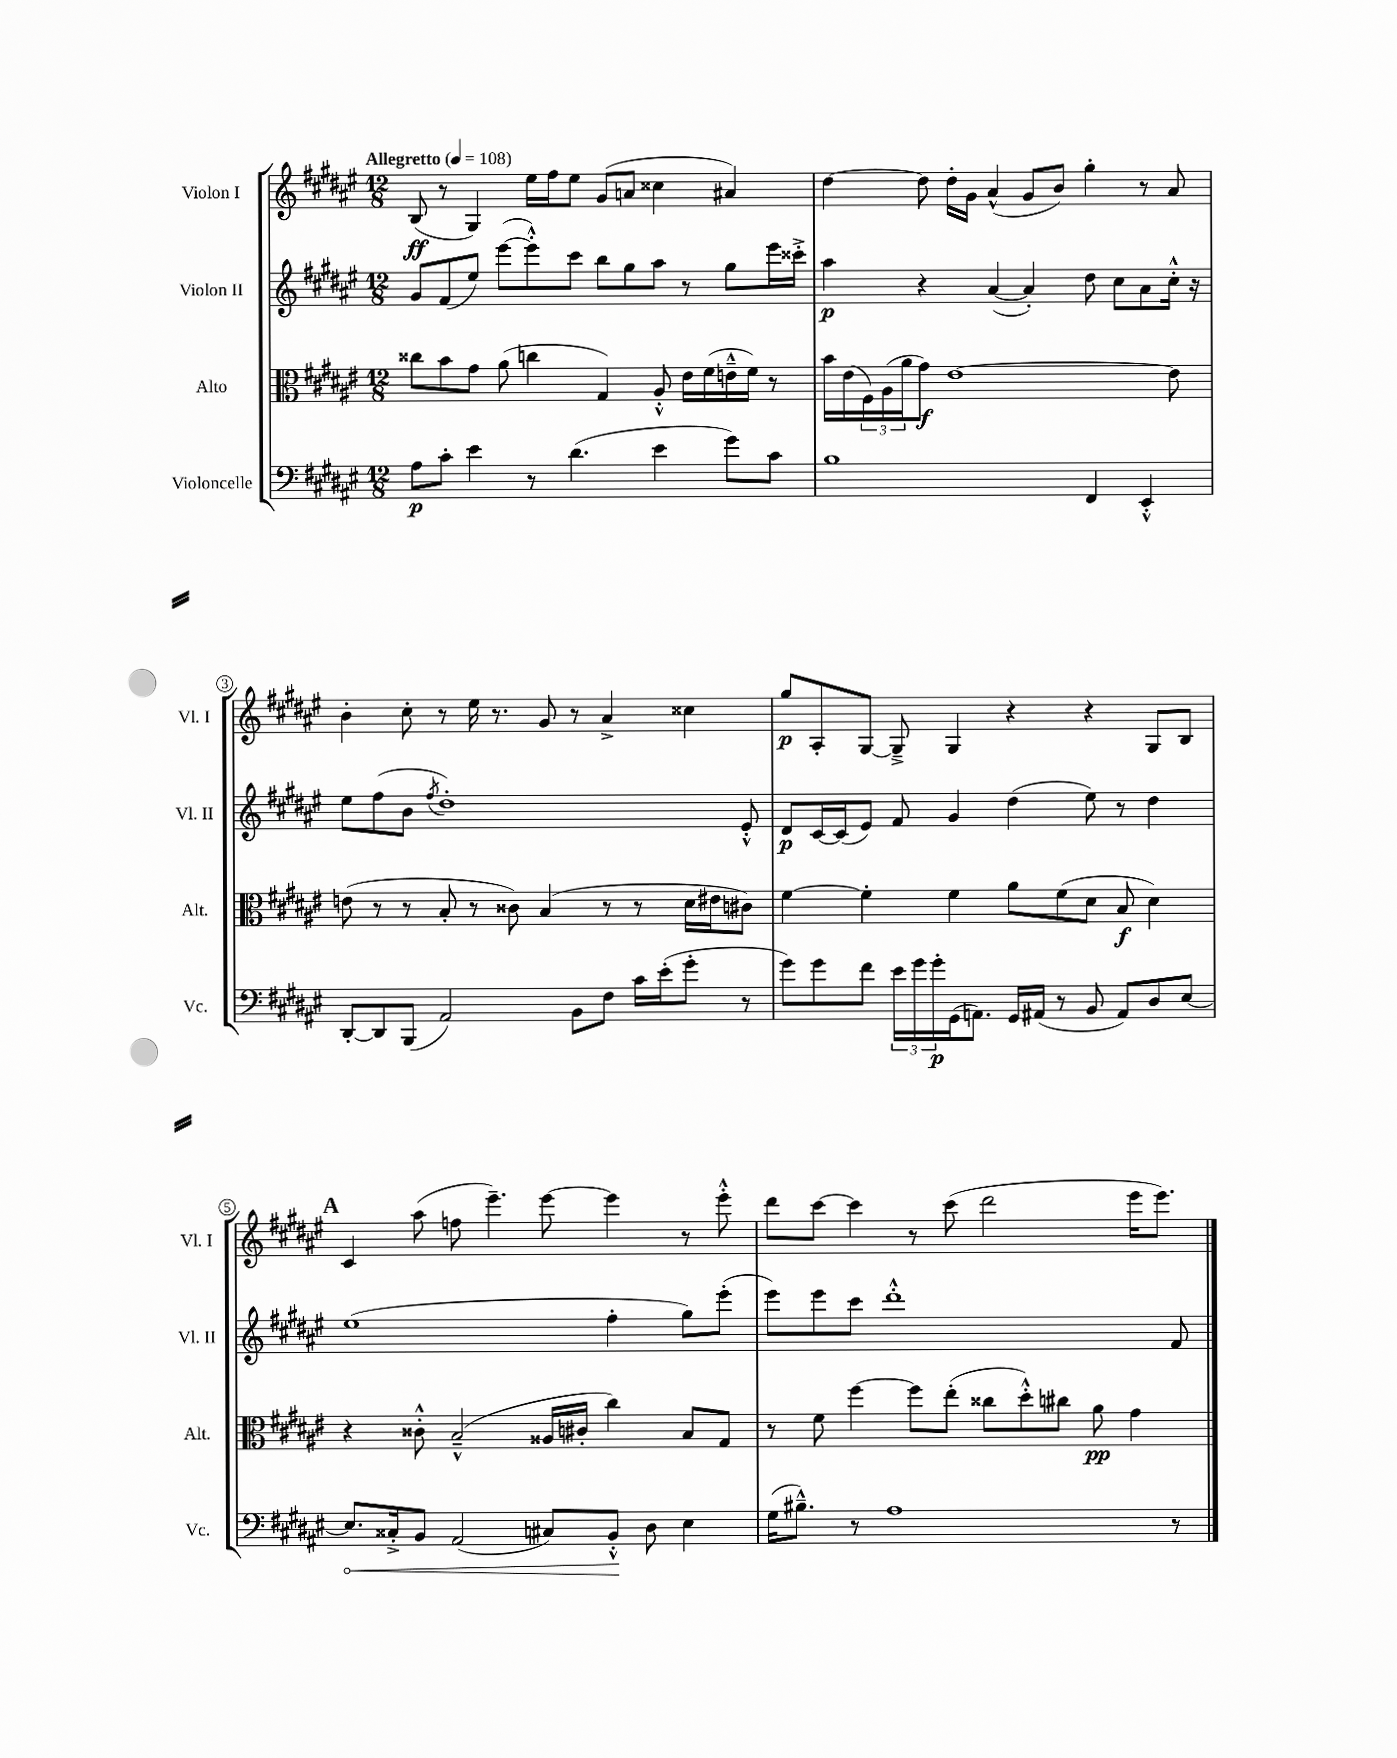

**kern	**dynam	**kern	**dynam	**kern	**dynam	**kern	**dynam
*part4	*part4	*part3	*part3	*part2	*part2	*part1	*part1
*staff4	*staff4	*staff3	*staff3	*staff2	*staff2	*staff1	*staff1
*I"Violoncelle	*	*I"Alto	*	*I"Violon II	*	*I"Violon I	*
*I'Vc.	*	*I'Alt.	*	*I'Vl. II	*	*I'Vl. I	*
*clefF4	*	*clefC3	*	*clefG2	*	*clefG2	*
*k[f#c#g#d#a#e#]	*	*k[f#c#g#d#a#e#]	*	*k[f#c#g#d#a#e#]	*	*k[f#c#g#d#a#e#]	*
*M12/8	*	*M12/8	*	*M12/8	*	*M12/8	*
*MM108	*	*MM108	*	*MM108	*	*MM108	*
=1	=1	=1	=1	=1	=1	=1	=1
!	!	!	!	!	!	!LO:TX:a:B:t=Allegretto	!
8A#\L	p	8cc##X\L	.	8g#/L	.	(8B/	ff
8c#'\J	.	8b\	.	(8f#/	.	8r	.
4e#\	.	8g#\J	.	8ee#/J)	.	4G#/)	.
.	.	(8a#\	.	([8eee#\L	.	.	.
8r	.	4ccn\	.	8eee#'^^\])	.	16ee#\LL	.
.	.	.	.	.	.	16ff#\J	.
(4.d#\	.	.	.	8ccc#\J	.	8ee#\J	.
.	.	4G#/)	.	8bb\L	.	(8g#/L	.
.	.	.	.	8gg#\	.	8an/J	.
4e#\	.	8A#'^^/	.	8aa#\J	.	4cc##X\	.
.	.	16e#\LL	.	8r	.	.	.
.	.	(16f#\	.	.	.	.	.
8g#\L)	.	16en~^^\	.	8gg#\L	.	4a#X/)	.
.	.	16f#\JJ)	.	.	.	.	.
8c#\J	.	8r	.	16eee#\L	.	.	.
.	.	.	.	16ccc##X'^\JJ	.	.	.
=2	=2	=2	=2	=2	=2	=2	=2
1B	.	16b\LL	.	4aa#\	p	[4dd#\	.
.	.	(16e#\	.	.	.	.	.
.	.	24F#\)	.	.	.	.	.
.	.	(24A#\	.	.	.	.	.
.	.	24a#\J	.	.	.	.	.
.	.	8g#\J)	f	4r	.	8dd#\]	.
.	.	[1e#	.	.	.	16dd#'\LL	.
.	.	.	.	.	.	16g#\JJ	.
.	.	.	.	([4a#/	.	(4a#^^/	.
.	.	.	.	4a#'/])	.	8g#/L	.
.	.	.	.	.	.	8b/J)	.
4FF#/	.	.	.	8dd#\	.	4gg#'\	.
.	.	.	.	8cc#\L	.	.	.
4EE#'^^/	.	.	.	8a#\	.	8r	.
.	.	8e#\]	.	16cc#'^^\Jk	.	8a#/	.
.	.	.	.	16r	.	.	.
!!LO:LB:g=z
=3	=3	=3	=3	=3	=3	=3	=3
[8DD#'/L	.	(8en\	.	8ee#\L	.	4b'\	.
8DD#/]	.	8r	.	(8ff#\	.	.	.
(8BBB/J	.	8r	.	8b\J	.	8cc#'\	.
.	.	.	.	8qff#/	.	.	.
2AA#/)	.	8B'/	.	1dd#')	.	8r	.
.	.	8r	.	.	.	16ee#\	.
.	.	.	.	.	.	8.r	.
.	.	8c##X\)	.	.	.	.	.
.	.	(4B/	.	.	.	8g#/	.
8BB\L	.	.	.	.	.	8r	.
8F#\J	.	8r	.	.	.	4a#^/	.
16c#\LL	.	8r	.	.	.	.	.
(16e#'\J	.	.	.	.	.	.	.
8g#'\J	.	16d#\LL	.	.	.	4cc##X\	.
.	.	16e#X\J	.	.	.	.	.
8r	.	8c#X\J)	.	8e#'^^/	.	.	.
=4	=4	=4	=4	=4	=4	=4	=4
8g#\L)	.	[4f#\	.	8d#/L	p	8gg#/L	p
8g#\	.	.	.	[16c#/L	.	8A#'/	.
.	.	.	.	(16c#/J]	.	.	.
8f#\J	.	4f#'\]	.	8e#/J)	.	[8G#/J	.
24e#\LL	.	.	.	8f#/	.	8G#~^/]	.
24g#\	.	.	.	.	.	.	.
24g#'\	p	.	.	.	.	.	.
(16GG#\J	.	4f#\	.	4g#/	.	4G#/	.
8.AAn\J)	.	.	.	.	.	.	.
16GG#/LL	.	8a#\L	.	(4dd#\	.	4r	.
(16AA#X/JJ	.	.	.	.	.	.	.
8r	.	(8f#\	.	.	.	.	.
8BB/	.	8d#\J	.	8ee#\)	.	4r	.
8AA#/L)	.	8B/	f	8r	.	.	.
8D#/	.	4d#\)	.	4dd#\	.	8G#/L	.
[8E#/J	.	.	.	.	.	8B/J	.
!!LO:LB:g=z
!!LO:REH:place=s1:t=A
=5	=5	=5	=5	=5	=5	=5	=5
!	!LO:HP:b	!	!	!	!	!	!
8.E#/L]	<	4r	.	(1ee#	.	4c#/	.
16C##X'^/k	.	.	.	.	.	.	.
8BB/J	.	8c##X'^^\	.	.	.	(8aa#\	.
(2AA#/	.	(2B~^^/	.	.	.	8ffn\	.
.	.	.	.	.	.	4.eee#~\)	.
8C#X/L)	.	16A##X/LL	.	.	.	[8eee#\	.
.	.	16c#X'/JJ	.	.	.	.	.
8BB'^^/J	.	4cc#\)	.	4ff#'\	.	4eee#\]	.
8D#\	[	.	.	.	.	.	.
4E#\	.	8B/L	.	8gg#\L)	.	8r	.
.	.	8G#/J	.	(8eee#'\J	.	8eee#'^^\	.
=6	=6	=6	=6	=6	=6	=6	=6
(16G#\KL	.	8r	.	8eee#\L)	.	8ddd#\L	.
8.B#X~^^\J)	.	.	.	.	.	.	.
.	.	8f#\	.	8eee#\	.	[8ccc#\J	.
8r	.	[4ff#\	.	8ccc#\J	.	4ccc#\]	.
1A#	.	.	.	1ddd#'^^	.	.	.
.	.	8ff#\L]	.	.	.	8r	.
.	.	(8ee#'\J	.	.	.	(8ccc#\	.
.	.	8cc##X\L	.	.	.	2ddd#\	.
.	.	8dd#'^^\)	.	.	.	.	.
.	.	8cc#X\J	.	.	.	.	.
.	.	8a#\	pp	.	.	.	.
.	.	4g#\	.	.	.	16eee#\KL	.
.	.	.	.	.	.	8.eee#\J)	.
8r	.	.	.	8f#/	.	.	.
==	==	==	==	==	==	==	==
*-	*-	*-	*-	*-	*-	*-	*-
